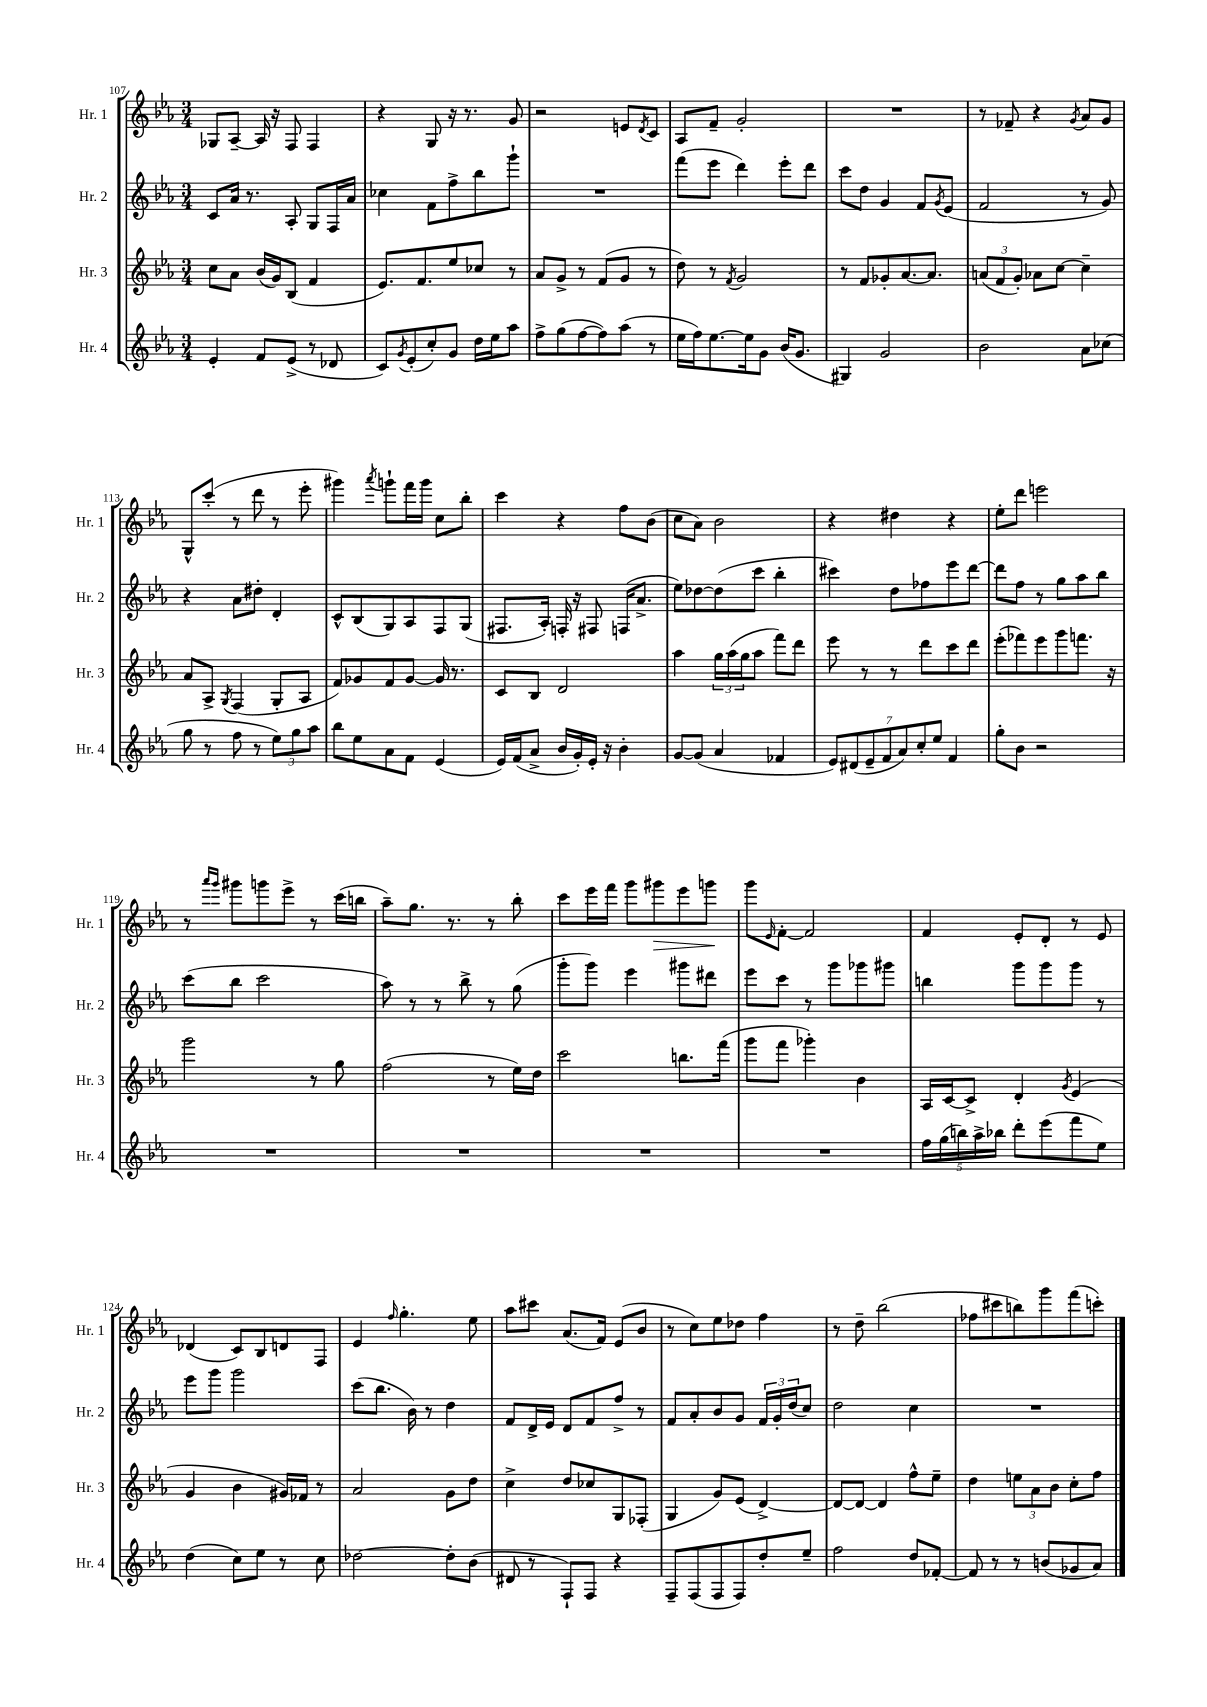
<<
\new StaffGroup <<
\new Staff = "s0" \with { instrumentName = "Hr. 1" shortInstrumentName = "Hr. 1" } {
    \clef treble \key ees \major \numericTimeSignature \time 3/4
    ges8 aes8~-- aes16 r16 f8 f4 |
    r4 g8 r16 r8. g'8 |
    r2 e'8 \acciaccatura { d'8 } c'8 |
    aes8 f'8-- g'2-. |
    R2. |
    r8 fes'8-- r4 \acciaccatura { g'8 } aes'8 g'8 |
    g8-^ c'''8-.( r8 d'''8 r8 ees'''8-. |
    gis'''4) \acciaccatura { aes'''8 } g'''8-! f'''16 g'''16 c''8 bes''8-. |
    c'''4 r4 f''8 bes'8( |
    c''8 aes'8) bes'2 |
    r4 dis''4 r4 |
    ees''8-. d'''8 e'''2 |
    r8 \grace { aes'''16 g'''16 } gis'''8 g'''8 ees'''8-> r8 c'''16( b''16 |
    aes''8--) g''8. r8. r8 bes''8-. |
    c'''8 ees'''16 f'''16 g'''8 gis'''8\> ees'''8 g'''8\! |
    g'''8 \grace { ees'16 } f'8~-. f'2 |
    f'4 ees'8-. d'8-. r8 ees'8 |
    des'4( c'8) bes8 d'8 f8 |
    ees'4 \grace { f''16 } g''4.-. ees''8 |
    aes''8 cis'''8 aes'8.( f'16) ees'8( bes'8 |
    r8 c''8) ees''8 des''8 f''4 |
    r8 d''8-- bes''2( |
    fes''8 cis'''8 b''8) g'''8 f'''8( c'''8-.) \bar "|." |
}
\new Staff = "s1" \with { instrumentName = "Hr. 2" shortInstrumentName = "Hr. 2" } {
    \clef treble \key ees \major \numericTimeSignature \time 3/4
    c'8 aes'16 r8. aes8-. g8 f16 aes'16 |
    ces''4 f'8 f''8-> bes''8 g'''8-! |
    R2. |
    f'''8( ees'''8 d'''4) ees'''8-. d'''8 |
    c'''8 d''8 g'4 f'8 \acciaccatura { g'8 } ees'8( |
    f'2 r8 g'8) |
    r4 aes'8 dis''8-. d'4-. |
    c'8-^ bes8( g8) aes8 f8 g8( |
    fis8. aes16-.) f16-. r16 fis8 f16( aes'8.-> |
    ees''8) des''8~ des''8( c'''8 bes''4-. |
    cis'''4) d''8 fes''8 ees'''8 d'''8~ |
    d'''8 f''8 r8 g''8 aes''8 bes''8 |
    c'''8( bes''8 c'''2 |
    aes''8) r8 r8 bes''8-> r8 g''8( |
    g'''8-. g'''8) ees'''4 gis'''8 dis'''8 |
    ees'''8 c'''8 r8 g'''8 ges'''8 gis'''8 |
    b''4 g'''8 g'''8 g'''8 r8 |
    ees'''8 g'''8 g'''2 |
    c'''8( bes''8. bes'16) r8 d''4 |
    f'8 d'16-> ees'16 d'8 f'8 f''8-> r8 |
    f'8 aes'8-. bes'8 g'8 \tuplet 3/2 { f'16 g'16-. d''16( } c''8) |
    d''2 c''4 |
    R2. \bar "|." |
}
\new Staff = "s2" \with { instrumentName = "Hr. 3" shortInstrumentName = "Hr. 3" } {
    \clef treble \key ees \major \numericTimeSignature \time 3/4
    c''8 aes'8 bes'16( g'16) bes8( f'4 |
    ees'8.) f'8. ees''8 ces''8 r8 |
    aes'8 g'8-> r8 f'8( g'8 r8 |
    d''8) r8 \acciaccatura { f'8 } g'2 |
    r8 f'8 ges'8-. aes'8.~ aes'8. |
    \tuplet 3/2 { a'8( f'8 g'8-.) } aes'8 c''8~ c''4-- |
    aes'8 aes8-> \acciaccatura { g8 } f4( g8-. aes8 |
    f'8) ges'8 f'8 ges'8~ ges'16 r8. |
    c'8 bes8 d'2 |
    aes''4 \tuplet 3/2 { g''16 aes''16( g''16 } aes''8 f'''8) d'''8 |
    ees'''8 r8 r8 d'''8 c'''8 d'''8 |
    ees'''8-.( fes'''8) ees'''8 g'''8 f'''8. r16 |
    g'''2 r8 g''8 |
    f''2( r8 ees''16) d''16 |
    c'''2 b''8. f'''16( |
    g'''8 f'''8 ges'''4-.) bes'4 |
    aes16 c'16~ c'8-> d'4-. \acciaccatura { g'8 } ees'4( |
    g'4 bes'4 gis'16) fes'16 r8 |
    aes'2 g'8 d''8 |
    c''4-> d''8 ces''8 g8 fes8-.( |
    g4 g'8) ees'8( d'4~->) |
    d'8~ d'8~ d'4 f''8-^ ees''8-- |
    d''4 \tuplet 3/2 { e''8 aes'8 bes'8 } c''8-. f''8 \bar "|." |
}
\new Staff = "s3" \with { instrumentName = "Hr. 4" shortInstrumentName = "Hr. 4" } {
    \clef treble \key ees \major \numericTimeSignature \time 3/4
    ees'4-. f'8 ees'8->( r8 des'8 |
    c'8) \acciaccatura { g'8 } ees'8-.( c''8-.) g'8 d''16 ees''16 aes''8 |
    f''8-> g''8( f''8~ f''8) aes''8( r8 |
    ees''16 f''16) ees''8.~ ees''16 g'8 bes'16( g'8. |
    gis4) g'2 |
    bes'2 aes'8 ces''8( |
    g''8 r8 f''8 r8 \tuplet 3/2 { ees''8) g''8 aes''8 } |
    bes''8 ees''8 aes'8 f'8 ees'4( |
    ees'16) f'16( aes'8-> bes'16 g'16-.) ees'16-. r16 bes'4-. |
    g'8~ g'8( aes'4 fes'4 |
    \tuplet 7/4 { ees'8) dis'8( ees'8-- f'8 aes'8) c''8-. ees''8 } f'4 |
    g''8-. bes'8 r2 |
    R2. |
    R2. |
    R2. |
    R2. |
    \tuplet 5/4 { f''16 g''16( b''16) aes''16-> bes''16 } d'''8-. ees'''8( f'''8 ees''8) |
    d''4( c''8) ees''8 r8 c''8 |
    des''2~ des''8-. bes'8( |
    dis'8 r8 f8-!) f8 r4 |
    f8-- f8( f8 f8) d''8-. ees''8-- |
    f''2 d''8 fes'8~-. |
    fes'8 r8 r8 b'8( ges'8 aes'8) \bar "|." |
}
>>
>>
\layout { \context { \Score currentBarNumber = #107 } }
